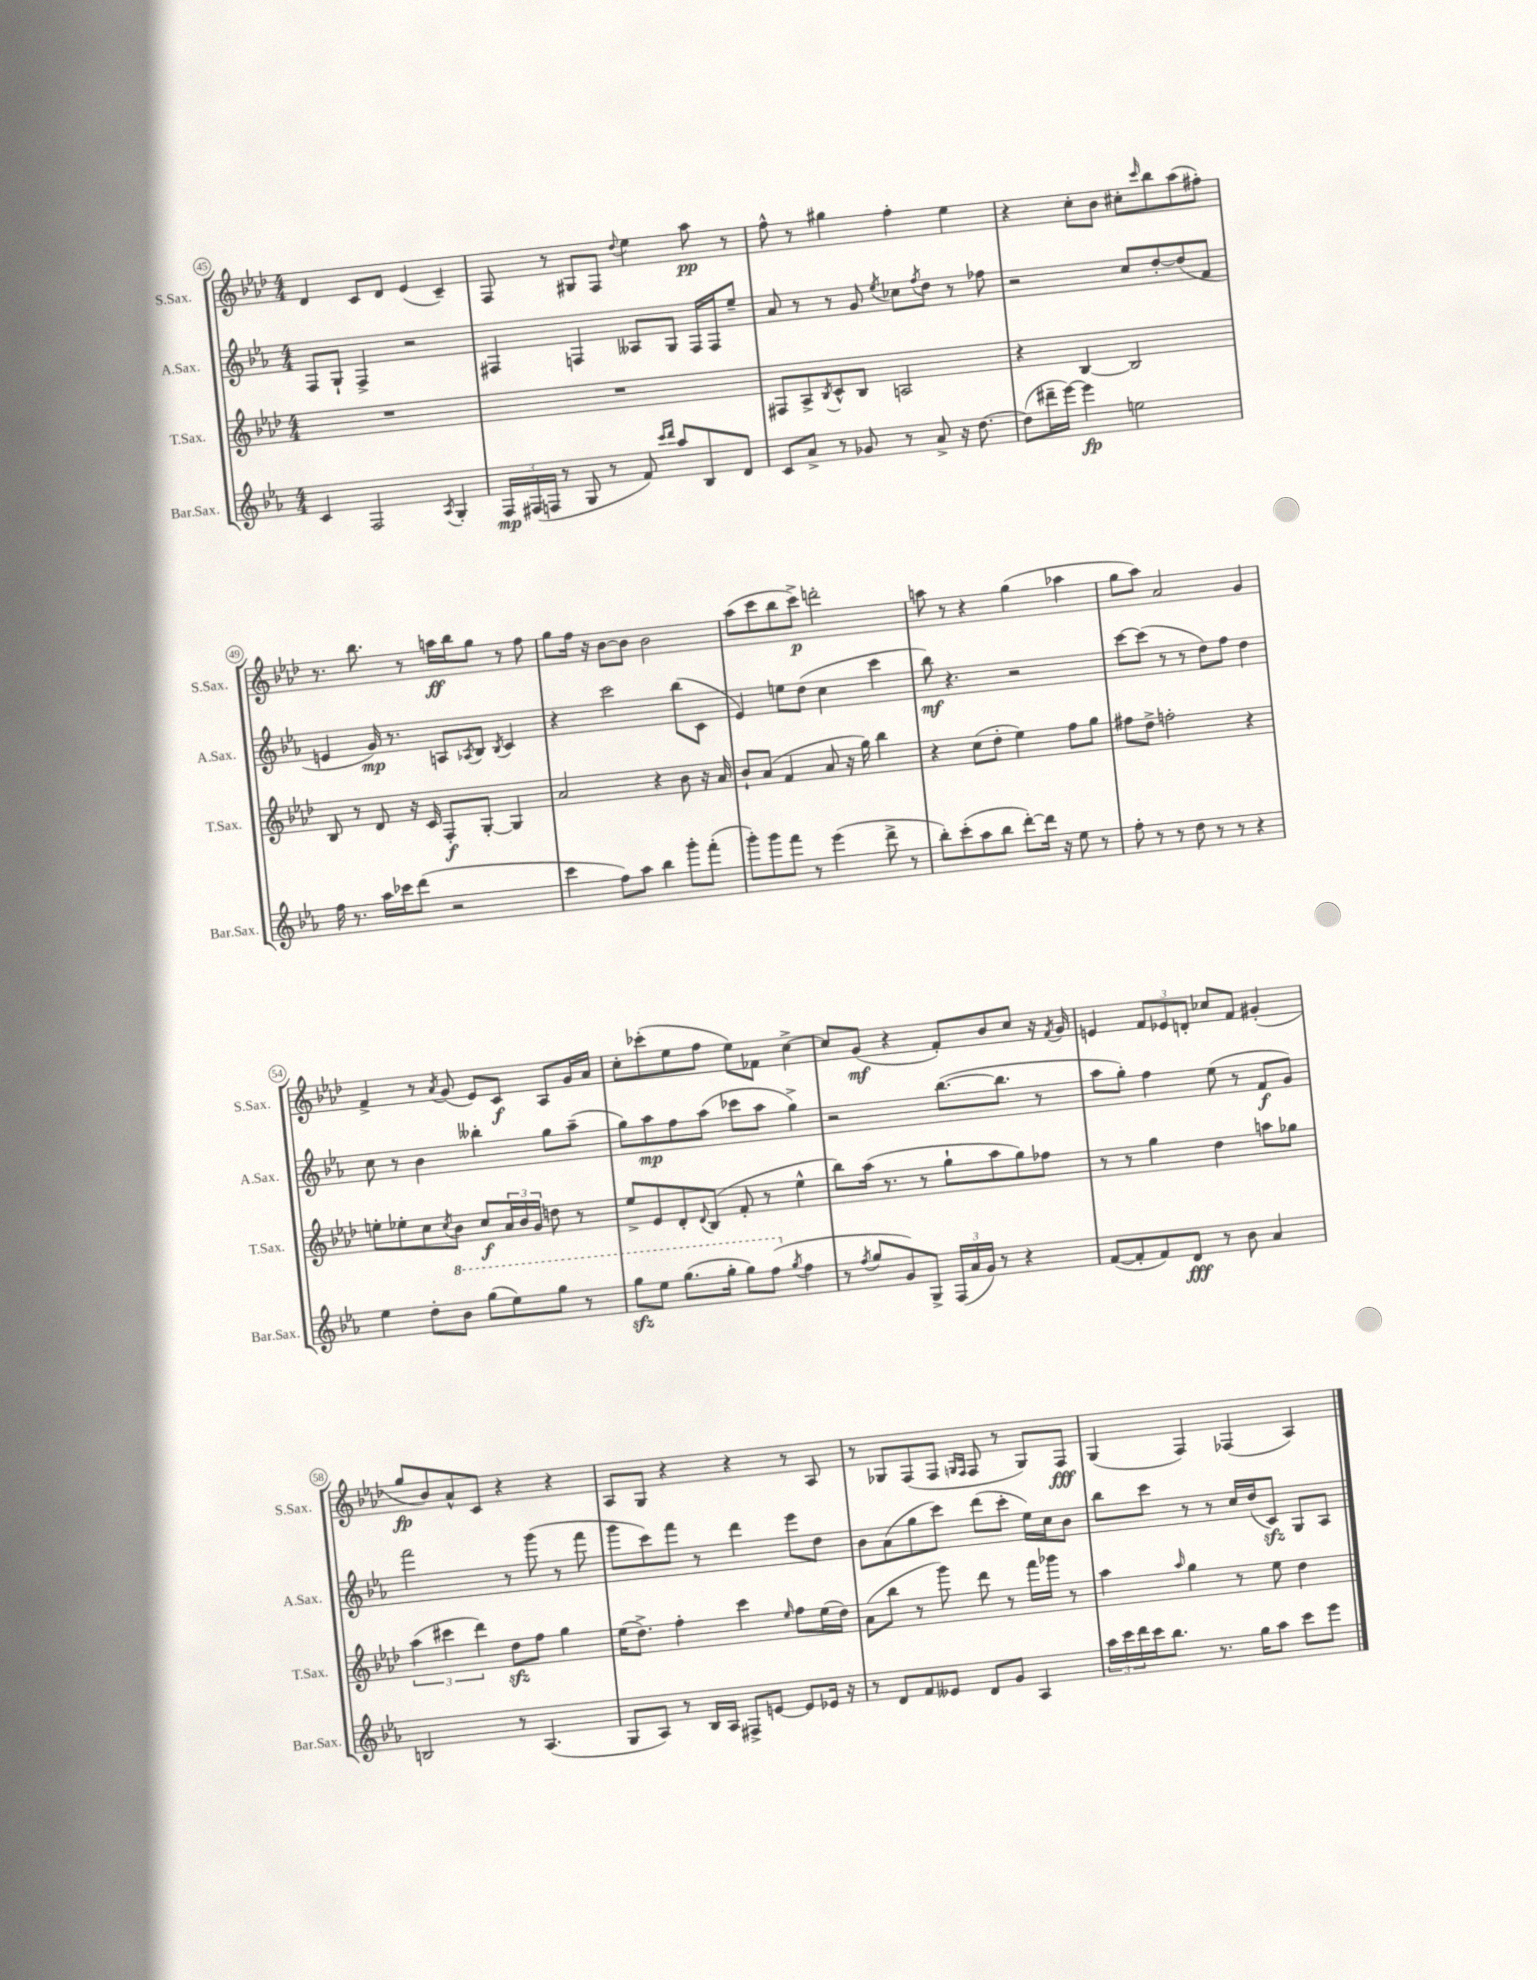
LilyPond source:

<<
\new StaffGroup <<
\new Staff = "s0" \with { instrumentName = "S.Sax." shortInstrumentName = "S.Sax." } {
    \clef treble \key aes \major \numericTimeSignature \time 4/4
    des'4 c'8 des'8 ees'4( c'4--) |
    f8 r8 gis8 f8 \appoggiatura { des''8 } ees''4 aes''8\pp r8 |
    f''8-^ r8 gis''4 f''4-. ees''4 |
    r4 c''8-. bes'8 cis''8-. \grace { c'''16 } bes''8 aes''8( fis''8-.) |
    r8. bes''8. r8 a''16\ff bes''16 g''8 r8 f''8 |
    g''8 f''16 r16 bes'8~ bes'8 bes'2 |
    aes''8( c'''8 bes''8 c'''8->\p) d'''2-. |
    a''8 r8 r4 g''4( aes''4 |
    g''8 aes''8) aes'2 g'4 |
    f'4-> r8 \acciaccatura { aes'8 } g'8( ees'8) c'8\f aes8 g'16 aes'16 |
    c''8-. ces'''8-.( ees''8 f''8 ees''8) fes'8 c''4~-> |
    c''8 g'8\mf( r4 f'8-.) bes'8 c''8 r16 \acciaccatura { f'8 } g'16 |
    e'4 \tuplet 3/2 { f'8 ees'8 d'8-. } ces''8 f'8 gis'4-.( |
    g''8\fp bes'8) aes'8-^ c'8 r4 r4 |
    aes8 g8 r4 r4 r8 aes8 |
    r8 ges8 f8( f8 \grace { g16 f16 } f8 r8 g8) f8\fff |
    g4( f4) fes4( aes4) \bar "|." |
}
\new Staff = "s1" \with { instrumentName = "A.Sax." shortInstrumentName = "A.Sax." } {
    \clef treble \key ees \major \numericTimeSignature \time 4/4
    f8 g8-! f4-> r2 |
    fis4 f4 aeses8 g8 f16 f16 ees''8-- |
    aes'8 r8 r8 g'8 \acciaccatura { ees''8 } ces''8 \acciaccatura { f''8 } d''8 r8 fes''8 |
    r2 c''8 d''8~-. d''8( f'8 |
    e'4 g'16\mp) r8. a8 \acciaccatura { aes8 } bes8 \acciaccatura { bes8 } c'4 |
    r4 c'''2 bes''8( c'8 |
    ees'4) e''8 d''8( c''4 c'''4 |
    bes''8\mf) r4. r2 |
    c'''8~ c'''8( r8 r8 d''8) f''8 d''4 |
    c''8 r8 bes'4 beses''4-. g''8 aes''8--( |
    g''8) aes''8\mp f''8 aes''8( ces'''8 aes''8 g''4->) |
    r2 bes''8.~( bes''8. r8 |
    aes''8 g''8-.) f''4 ees''8( r8 f'8\f g'8) |
    f'''2 r8 g'''8( r8 f'''8 |
    g'''8 c'''8) f'''8 r8 d'''4 ees'''8 d''8 |
    bes'8 aes'8( g''8 c'''8) d'''8( c'''8-. ees''16) c''16 bes'8 |
    bes''8 c'''8 r8 r8 c''16 d''16( c'8\sfz) g8 aes8 \bar "|." |
}
\new Staff = "s2" \with { instrumentName = "T.Sax." shortInstrumentName = "T.Sax." } {
    \clef treble \key aes \major \numericTimeSignature \time 4/4
    R1 |
    R1 |
    fis8 aes8-> \acciaccatura { bes8 } c'8-^ bes8 a2 |
    r4 bes4~ bes2 |
    bes8 r8 des'8 r16 c'16 f8-.\f g8~-. g4 |
    aes'2 r4 bes'8 r16 aes'16 |
    bes'8-! aes'8( f'4 aes'8 r16 g''16) bes''4 |
    r4 c''8( des''8-. ees''4) f''8 g''8 |
    fis''8 des''8-> f''2-. r4 |
    e''8-. ees''8-. c''8 \acciaccatura { c''8 } bes'8 c''8\f \tuplet 3/2 { aes'16 bes'16 g'16 } d''8 r8 |
    ees''8-> ees'8 des'8-. \appoggiatura { des'8 } bes8( f'8-. r8 ees''4-^ |
    bes''8) aes''16( r8. r8 g''8-! aes''8 g''8) fes''8 |
    r8 r8 g''4 des''4 a''8 ges''8 |
    \tuplet 3/2 { aes''4( cis'''4 des'''4) } des''8\sfz f''8 g''4 |
    ees''16( des''8.->) f''4-. c'''4 \grace { ees''16 } f''8 ees''16( des''16) |
    aes'8( bes''8 r8 g'''8) des'''8 r8 f'''16 ges'''16 r8 |
    aes''4 \grace { aes''16 } g''4 r8 ees''8 des''4 \bar "|." |
}
\new Staff = "s3" \with { instrumentName = "Bar.Sax." shortInstrumentName = "Bar.Sax." } {
    \clef treble \key ees \major \numericTimeSignature \time 4/4
    c'4 f2 \acciaccatura { aes8 } g4-. |
    \tuplet 3/2 { f16\mp fis16( f16 } r8 g8 r8 f'8) \grace { c'''16 d'''16 } aes''8 bes8 d'8 |
    c'8 aes'8-> r8 ges'8 r8 aes'8-> r16 d''8.~ |
    d''8( dis'''16-- ees'''16~) ees'''4\fp e''2 |
    f''16 r8. aes''16 ces'''16 d'''8( r2 |
    c'''4 f''8) aes''8 bes''4 g'''8-. f'''8-.( |
    g'''8-.) g'''8 f'''8 r8 ees'''4( d'''8-> r8 |
    bes''8-.) c'''8-.( aes''8 bes''8 d'''8~-.) d'''16 r16 ees''8 r8 |
    f''8-. r8 r8 d''8 r8 r8 r4 |
    ees''4 d''8-. \ottava #1 bes''8 g'''8( ees'''8) g'''8 r8 |
    g'''8\sfz ees'''8 g'''8.( g'''16-. g'''8) f'''8( \ottava #0 \acciaccatura { g''8 } f''4 |
    r8 \acciaccatura { f''8 } g''8 g'8) g8-> \tuplet 3/2 { f16( aes'16 g'16) } r8 r4 |
    f'8~( f'8-. f'8) d'8\fff r8 bes'8 aes'4 |
    b2 r8 aes4.( |
    g8 aes8) r8 bes16 aes16 fis8-> e'8~ e'8 ees'16 r16 |
    r8 d'8 f'8 eeses'8 d'8 g'8 aes4 |
    \tuplet 3/2 { aes''16 c'''16 d'''16 } c'''16 bes''8. r8. g''16 aes''8 c'''8 ees'''8 \bar "|." |
}
>>
>>
\layout { \context { \Score currentBarNumber = #45 \override BarNumber.stencil = #(make-stencil-circler 0.1 0.3 ly:text-interface::print) } }
